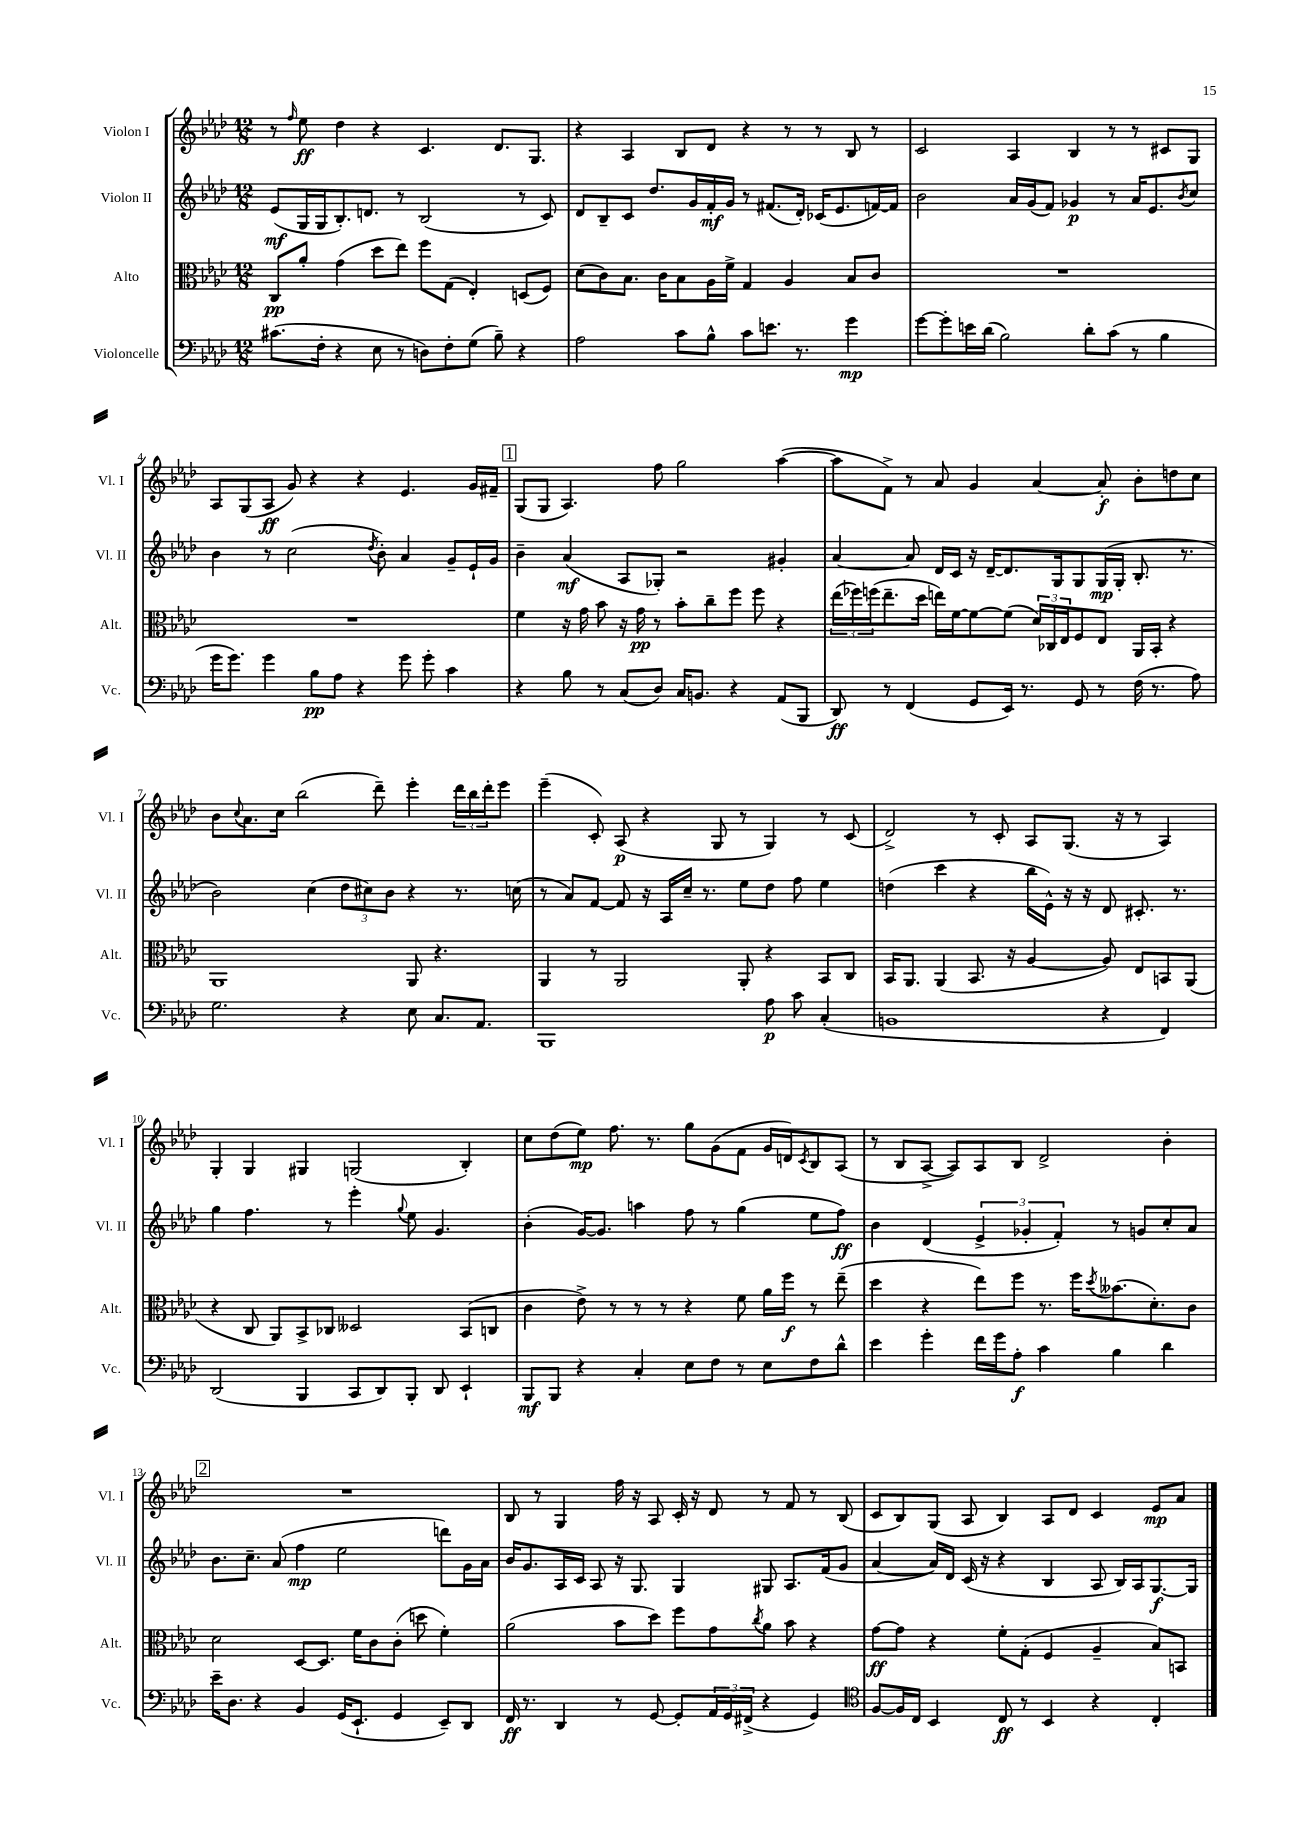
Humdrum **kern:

**kern	**kern	**kern	**kern
*staff4	*staff3	*staff2	*staff1
*clefF4	*clefC3	*clefG2	*clefG2
*k[b-e-a-d-]	*k[b-e-a-d-]	*k[b-e-a-d-]	*k[b-e-a-d-]
*M12/8	*M12/8	*M12/8	*M12/8
(8.c#	8C	(8e-	8r
.	.	.	16qqff
.	8a-'	16G	8ee-
16F'	.	16G	.
4r	(4g	8.B-')	4dd-
.	.	8.d	.
8E-	8dd-	.	4r
8r	8ee-)	8r	.
8D)	8ff	(2B-	4.c
8F'	(8G	.	.
(8G	4E-')	.	.
8B-~)	.	.	8.d-
4r	(8D	8r	.
.	.	.	8.G
.	8F)	8c)	.
=	=	=	=
2A-	(8d-	8d-	4r
.	8c)	8B-~	.
.	8.B-	8c	4A-
.	.	8.dd-	.
.	16c	.	.
8c	8B-	.	8B-
.	.	16g	.
8B-^^	16A-	16f'	8d-
.	16f^	16g	.
8c	4G	8r	4r
8.e	.	(8.f#	.
.	4A-	.	8r
8.r	.	16d-')	.
.	.	(16c-	8r
.	.	8.e-	.
4g	8B-	.	8B-
.	8c	[16f)	8r
.	.	16f]	.
=	=	=	=
[8g	1.r	2b-	2c
8g']	.	.	.
16e	.	.	.
(16d-	.	.	.
2B-)	.	.	.
.	.	16a-	4A-
.	.	(16g	.
.	.	8f)	.
.	.	4g-	4B-
8d-'	.	.	.
(8c	.	8r	8r
8r	.	16a-	8r
.	.	8.e-	.
4B-	.	.	8c#
.	.	8qb-	.
.	.	8cc	8G
=	=	=	=
16g	1.r	4b-	8A-
8.g)	.	.	.
.	.	.	(8G
4g	.	8r	8A-
.	.	(2cc	8g)
8B-	.	.	4r
8A-	.	.	.
4r	.	.	4r
.	.	8qdd-	.
.	.	8b-')	.
8g	.	4a-	4.e-
8g'	.	.	.
4c	.	8g~	.
.	.	16e-`	16g
.	.	16g	16f#~
=	=	=	=
4r	4f	4b-~	(8G
.	.	.	8G
8B-	16r	(4a-	4.A-)
.	16g	.	.
8r	8b-	.	.
(8C	16r	8A-	.
.	16g	.	.
8D-)	8r	8G-')	8ff
16C	8b-'	2r	2gg
8.BB	.	.	.
.	8cc~	.	.
4r	8ff	.	.
.	8ff	.	.
(8AA-	4r	4g#'	([4aa-
8BBB-	.	.	.
=	=	=	=
8DD-)	(24ee-	[4a-	8aa-]
.	24ff-)	.	.
.	(24ff	.	.
8r	8.ee-~	.	8f^)
(4FF	.	8a-]	8r
.	16dd-	.	.
.	16ee)	16d-	8a-
.	[16f	16c	.
8GG	8f_	16r	4g
.	.	[16d-~	.
16EE-)	(8f]	8.d-]	.
8.r	.	.	.
.	24d-)	.	[4a-
.	24C-	.	.
.	.	16G	.
.	24E-	.	.
8GG	8F	8G	.
8r	8E-	(16G	8a-']
.	.	16G'	.
(16F	16AA-	8.B-'	8b-'
8.r	16BB-'	.	.
.	4r	.	8dd
.	.	8.r	.
8A-)	.	.	8cc
=	=	=	=
2.G	1AA-	2b-)	8b-
.	.	.	8qqcc
.	.	.	8.a-
.	.	.	16cc
.	.	.	(2bb-
.	.	(4cc	.
4r	.	12dd-	.
.	.	12cc#)	.
.	.	.	8ddd-~)
.	.	12b-	.
8E-	8AA-	4r	4eee-'
8.C	4.r	.	.
.	.	8.r	24ddd-
.	.	.	24bb-
8.AA-	.	.	.
.	.	.	24ddd-'
.	.	.	8eee-
.	.	(16cc	.
=	=	=	=
1BBB-	4AA-	8r	(4eee-~
.	.	8a-)	.
.	8r	[8f	8c')
.	2AA-	8f]	(8A-
.	.	16r	4r
.	.	16A-	.
.	.	16cc~	.
.	.	8.r	.
.	.	.	8G
.	8AA-'	8ee-	8r
8A-	4r	8dd-	4G)
8c	.	8ff	.
(4C'	8BB-	4ee-	8r
.	8C	.	(8c
=	=	=	=
1BB	16BB-	(4dd	2d-^)
.	8.AA-	.	.
.	(4AA-	4ccc	.
.	8.BB-	4r	8r
.	.	.	8c'
.	16r	.	.
.	[4A-	16bb-	8A-
.	.	16e-^^)	.
.	.	16r	(8.G
.	.	16r	.
4r	8A-])	8d-	.
.	.	.	16r
.	8E-	8.c#'	8r
4FF)	8BB	.	4A-)
.	.	8.r	.
.	(8AA-	.	.
=	=	=	=
(2DD-	4r	4gg	4G'
.	8C	4.ff	4G
.	8AA-)	.	.
4BBB-	8BB-^	.	4G#
.	8C-	8r	.
8CC	2D--	4eee-'	(2G
8DD-)	.	.	.
.	.	8qqgg	.
8BBB-'	.	8ee-	.
8DD-	.	4.g	.
4EE-`	(8BB-	.	4B-')
.	8C	.	.
=	=	=	=
8BBB-	4c	(4b-'	8cc
8BBB-	.	.	(8dd-
4r	8e-^)	[16g)	8ee-)
.	.	8.g]	.
.	8r	.	8.ff
4C'	8r	4aa	.
.	.	.	8.r
.	8r	.	.
8E-	4r	8ff	8gg
8F	.	8r	(8g
8r	8f	(4gg	8f
8E-	16a-	.	16g
.	16ff	.	16d)
.	.	.	8qc
8F	8r	8ee-	8B-
8d-^^	(8ee-~	8ff)	(8A-
=	=	=	=
4e-	4dd-	4b-	8r
.	.	.	8B-
4g'	4r	(4d-	[8A-^
.	.	.	8A-])
16f	8ee-)	6e-^	8A-
16g	.	.	.
8A-'	8ff	.	8B-
.	.	6g-'	.
4c	8.r	.	2d-^
.	.	6f')	.
.	16ff	.	.
.	8qdd-	.	.
4B-	(8.b--	8r	.
.	.	8g	.
.	8.d-')	.	.
4d-	.	8cc'	4b-'
.	8c	8a-	.
=	=	=	=
16e-~	2d-	8.b-	1.r
8.D-	.	.	.
.	.	8.cc~	.
4r	.	.	.
.	.	(8a-	.
4BB-	[8D-	4ff	.
.	8.D-]	.	.
(16GG	.	2ee-	.
8.EE-`	16f	.	.
.	8c	.	.
4GG	(8c'	.	.
.	8dd	.	.
8EE-~)	4f')	8ddd)	.
8DD-	.	16g	.
.	.	16a-	.
=	=	=	=
16FF	(2a-	16b-	8B-
8.r	.	8.g	.
.	.	.	8r
4DD-	.	16A-	4G
.	.	16c	.
.	.	8A-	.
8r	8b-	16r	16ff
.	.	8.G	16r
[8GG	8dd-)	.	8A-
8GG']	8ff	4G	16c'
.	.	.	16r
24AA-	8g	.	8d-
24GG	.	.	.
(24FF#^	.	.	.
.	8qcc	.	.
4r	8a-	8G#	8r
.	8b-	8.A-	8f
4GG)	4r	.	8r
.	.	(16f	.
.	.	8g	(8B-
=	=	=	=
*clefC4	*	*	*
[8F	[8g	[4a-	8c
16F]	8g]	.	8B-)
16C	.	.	.
4BB-	4r	16a-])	(8G
.	.	16d-	.
.	.	(16c	8A-
.	.	16r	.
8C	8f'	4r	4B-)
8r	(8G'	.	.
4BB-	4F	4B-	8A-
.	.	.	8d-
4r	4A-~	8A-	4c
.	.	16B-)	.
.	.	16A-	.
4C'	8B-)	[8.G	8e-
.	8BB	.	8a-
.	.	16G]	.
==	==	==	==
*-	*-	*-	*-
